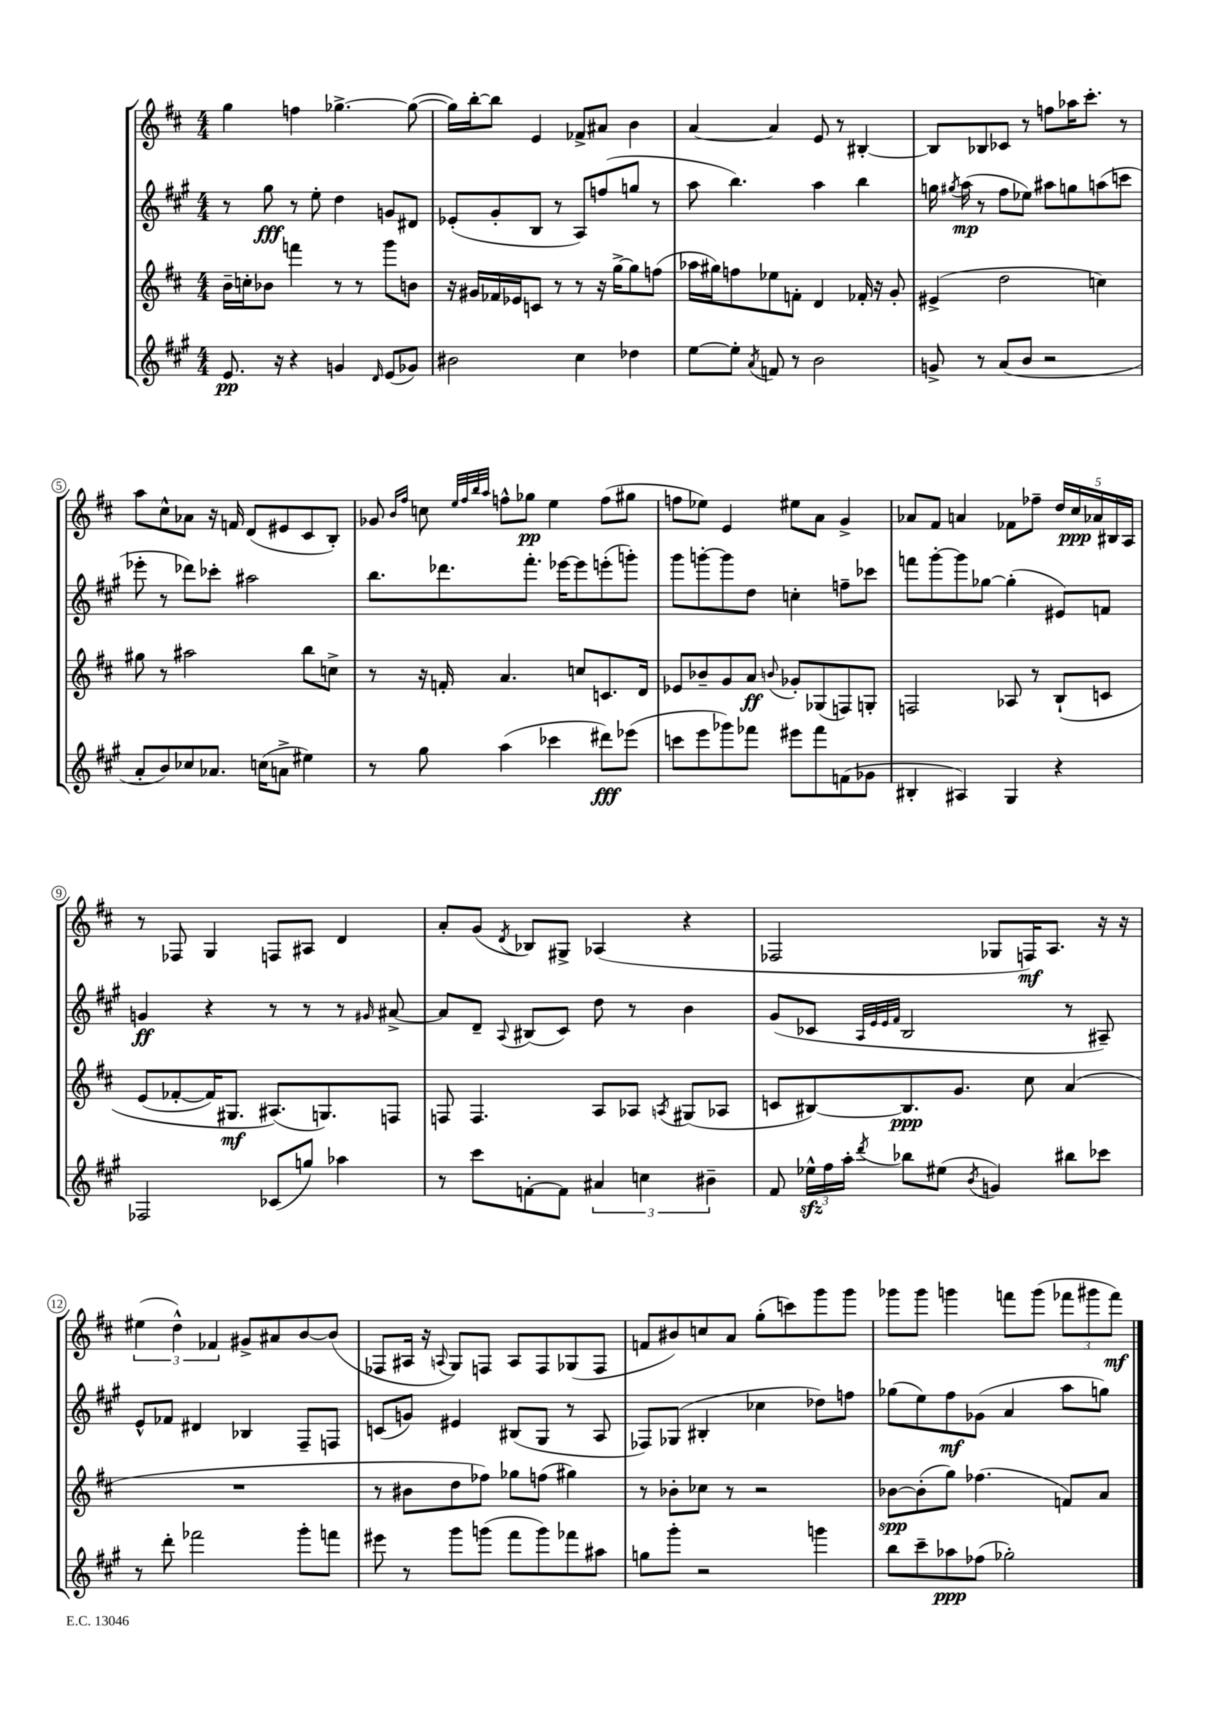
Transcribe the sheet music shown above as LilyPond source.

<<
\new StaffGroup <<
\new Staff = "s0" {
    \clef treble \key d \major \numericTimeSignature \time 4/4
    \autoBeamOff g''4 f''4 ges''4.~-> ges''8~( |
    ges''16[) b''16~-. b''8] e'4 fes'8[-> ais'8] b'4 |
    a'4~ a'4 e'8 r8 bis4~-. |
    bis8[ bes8 ces'8] r8 f''8[ aes''16 cis'''8.]-. r8 |
    a''8[ cis''8-^ aes'8] r16 f'16 d'8[( eis'8 cis'8 b8]-.) |
    ges'8 \grace { b'16[ fis''16] } c''8 \grace { e''32[ fis''32 b''32 a''32] } f''8[-^ ges''8]\pp e''4 f''8[( gis''8] |
    f''8[ ees''8]) e'4 eis''8[ a'8] g'4-> |
    aes'8[ fis'8] a'4 fes'8[ fes''8]-- \tuplet 5/4 { d''16[ cis''16\ppp aes'16 bis16 a16] } |
    r8 fes8 g4 f8[ ais8] d'4 |
    a'8[-. g'8]( \acciaccatura { d'8 } bes8[) gis8]-> aes4( r4 |
    fes2 ges8[ f16\mf) a8.] r16 r16 |
    \tuplet 3/2 { eis''4( d''4-^) fes'4 } gis'8[-> ais'8 b'8~ b'8]( |
    fes8[ ais16] r16 \appoggiatura { a8 } g8[) f8] a8[ f8 ges8( f8] |
    f'8[ bis'8) c''8 a'8] g''8[-.( c'''8) g'''8 g'''8] |
    ges'''8[ ges'''8] g'''4 f'''8[ g'''8]( \tuplet 3/2 { fes'''8[ gis'''8 fes'''8]\mf) } \bar "|." |
}
\new Staff = "s1" {
    \clef treble \key a \major \numericTimeSignature \time 4/4
    \autoBeamOff r8 gis''8\fff r8 e''8-. d''4 g'8[ dis'8] |
    ees'8[-.( gis'8-. b8] r8 a8[) f''8( g''8] r8 |
    a''8 b''4.) a''4 b''4 |
    g''16 \acciaccatura { gis''8 } a''16\mp( r8 fis''8[ ees''8]) ais''8[ g''8 a''8( c'''8] |
    ees'''8-. r8 des'''8[) ces'''8]-. ais''2 |
    b''8.[ des'''8. fis'''8.]-. ees'''16[~ ees'''8 e'''8-.( g'''8]-.) |
    gis'''8[ g'''8~-. g'''8 d''8] c''4-. f''8[-- ces'''8] |
    f'''8[ gis'''8~-. gis'''8 ges''8]~ ges''4-.( eis'8[) f'8] |
    g'4\ff r4 r8 r8 r8 \grace { gis'16 } ais'8~-> |
    ais'8[ d'8]-- \appoggiatura { a8 } bis8[( cis'8]) d''8 r8 b'4 |
    gis'8[( ces'8] \grace { a32[ e'32 e'32 fis'32] } b2 r8 ais8--) |
    e'8[-^ fes'8] dis'4 bes4 fis8[-- f8] |
    c'8[( g'8]) eis'4 bis8[( gis8] r8 a8 |
    fes8[) ges8]( bis4-. ces''4 des''8[) f''8] |
    ges''8[( e''8) fis''8\mf ges'8]( a'4 a''8[ g''8]) \bar "|." |
}
\new Staff = "s2" {
    \clef treble \key d \major \numericTimeSignature \time 4/4
    \autoBeamOff b'16[-- c''16-. bes'8] f'''4 r8 r8 g'''8[ b'8] |
    r16 gis'16[ fes'16 ees'16 c'8] r8 r8 r16 g''16[~-> g''8 f''8]( |
    aes''16[ gis''16) f''8 ees''8 f'8]-. d'4 fes'16-. r16 g'8-. |
    eis'4->( d''2 c''4) |
    gis''8 r8 ais''2 b''8[ c''8]-> |
    r8 r16 f'16-. a'4. c''8[ c'8. d'16] |
    ees'8[ bes'8-- g'8 a'8]\ff \appoggiatura { b'8 } ges'8[-. ges8( f8) g8]-. |
    f2 aes8 r8 b8[-!\( c'8] |
    e'8[( fes'8~-. fes'16) gis8.]\mf ais8.[(\) g8.) f8] |
    f8 f4. a8[ aes8] \acciaccatura { a8 } gis8[( aes8] |
    c'8[ bis8~) bis8.\ppp g'8.] cis''8 a'4( |
    R1 |
    r8 bis'8[ d''8 fes''8]) ges''8[ f''8]( gis''4) |
    r8 bes'8[-. ces''8] r8 r2 |
    bes'8[~\spp bes'8-.( g''8]) fes''4.( f'8[) a'8] \bar "|." |
}
\new Staff = "s3" {
    \clef treble \key a \major \numericTimeSignature \time 4/4
    \autoBeamOff e'8.\pp r16 r4 g'4 \grace { d'16 } e'8[( ges'8]) |
    bis'2 cis''4 des''4 |
    e''8[~ e''8]-. \acciaccatura { a'8 } f'8 r8 b'2 |
    g'8-> r8 a'8[( b'8] r2 |
    a'8[-. b'8) ces''8 aes'8.] c''16[( a'8]-> eis''4) |
    r8 gis''8 a''4( ces'''4 dis'''8[\fff) ees'''8]( |
    c'''8[ e'''8 ges'''8) fes'''8] eis'''8[ fes'''8 f'8( ges'8] |
    bis4-. ais4) gis4 r4 |
    fes2 ces'8[( g''8]) aes''4 |
    r8 cis'''8[ f'8~-. f'8] \tuplet 3/2 { ais'4 c''4 bis'4-- } |
    fis'8 \tuplet 3/2 { ees''16[-^\sfz fis''16 a''16]-. } \acciaccatura { d'''8 } bes''8[ eis''8]( \acciaccatura { b'8 } g'4) bis''8[ ces'''8] |
    r8 d'''8-. fes'''2 gis'''8[-. f'''8] |
    eis'''8 r8 gis'''8[ g'''8]( fis'''8[ g'''8) fes'''8 ais''8] |
    g''8[ gis'''8]-. r2 g'''4 |
    b''8[ cis'''8-- aes''8\ppp fes''8]( ges''2-.) \bar "|." |
}
>>
>>
\layout { \context { \Score \override BarNumber.stencil = #(make-stencil-circler 0.1 0.3 ly:text-interface::print) } }
